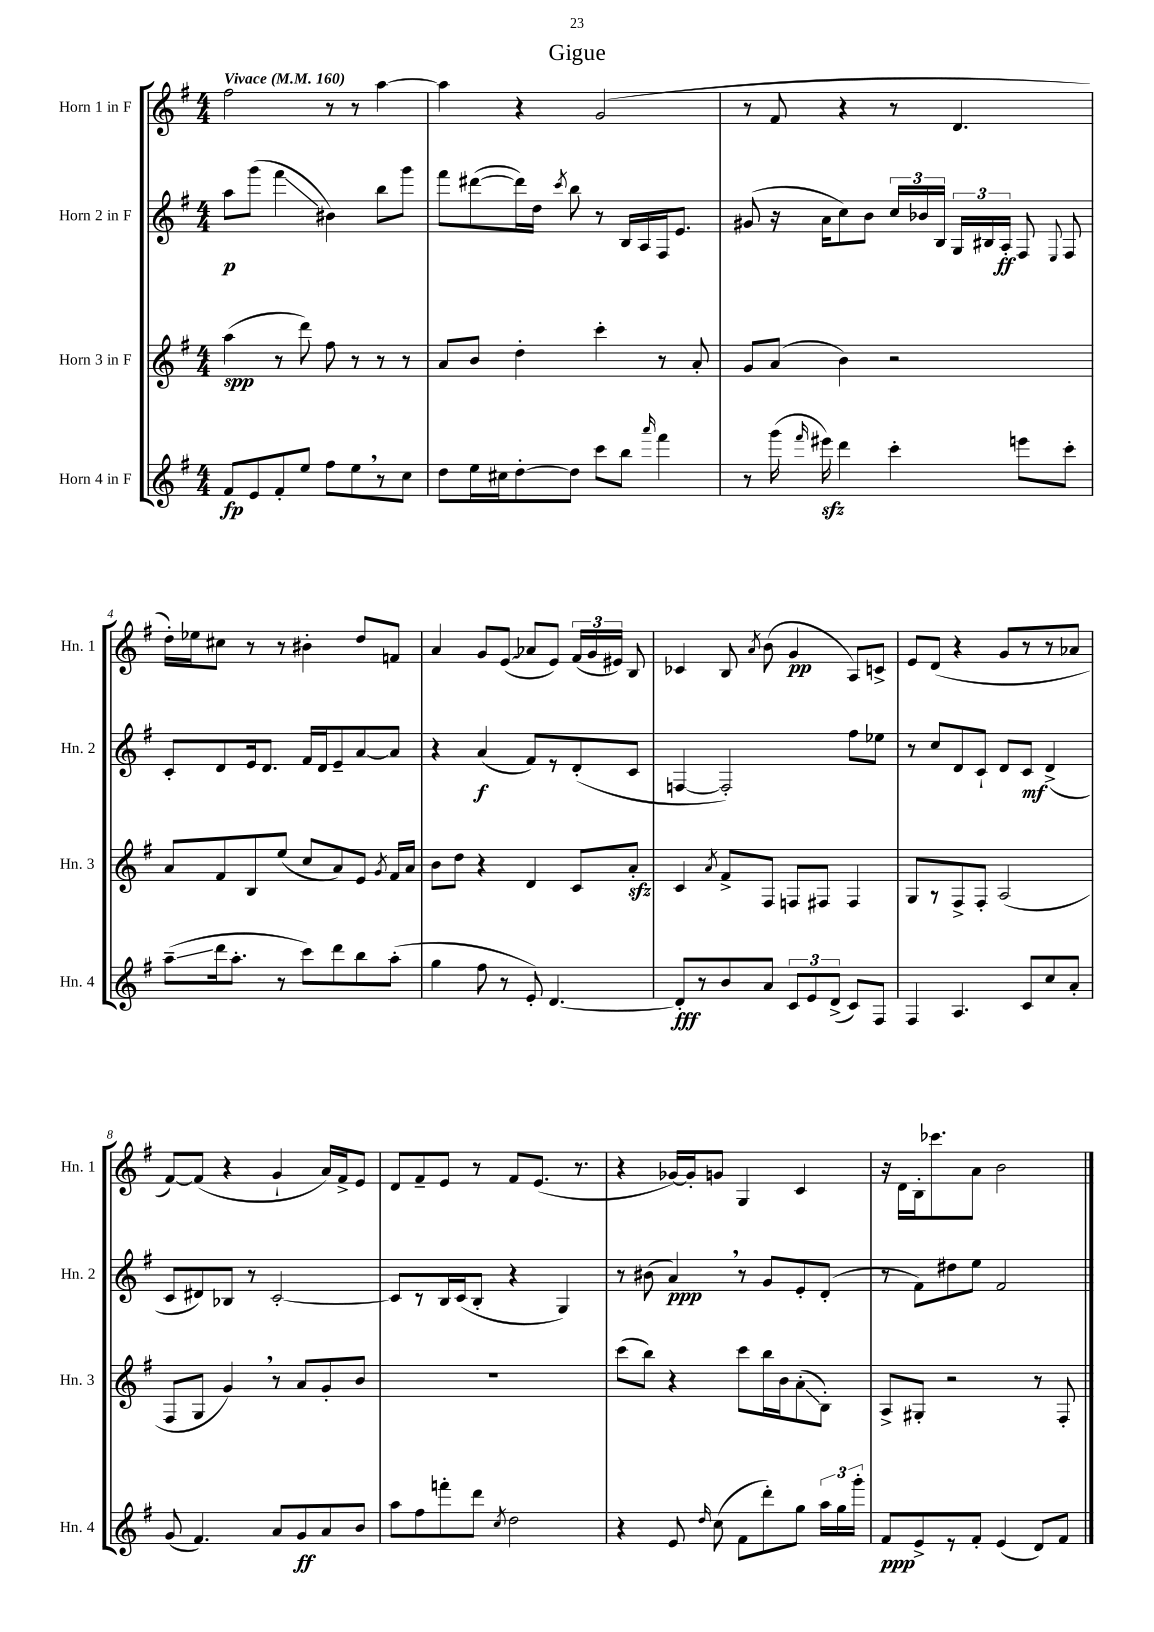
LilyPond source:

\header { title = "Gigue" }
<<
\new StaffGroup <<
\new Staff = "s0" \with { instrumentName = "Horn 1 in F" shortInstrumentName = "Hn. 1" } {
    \clef treble \key g \major \numericTimeSignature \time 4/4 \tempo "Vivace" 4 = 160
    \autoBeamOff fis''2 r8 r8 a''4~ |
    a''4 r4 g'2( |
    r8 fis'8 r4 r8 d'4. |
    d''16[-.) ees''16 cis''8] r8 r8 bis'4-. d''8[ f'8] |
    a'4 g'8[ \once \override Glissando.style = #'zigzag e'8]\glissando( aes'8[ e'8]) \tuplet 3/2 { fis'16[( g'16 eis'16]) } b8 |
    ces'4 b8 \acciaccatura { a'8 } b'8( g'4\pp a8[) c'8]-> |
    e'8[ d'8]( r4 g'8[ r8 r8 aes'8] |
    fis'8[~) fis'8]( r4 g'4-! a'16[) fis'16-> e'8] |
    d'8[ fis'8-- e'8] r8 fis'8[ e'8.]( r8. |
    r4 ges'16[~) ges'16-. g'8] g4 c'4 |
    r16 d'16[ b16-. ces'''8. a'8] b'2 \bar "|." |
}
\new Staff = "s1" \with { instrumentName = "Horn 2 in F" shortInstrumentName = "Hn. 2" } {
    \clef treble \key g \major \numericTimeSignature \time 4/4
    \autoBeamOff a''8[\p g'''8]( fis'''4\glissando bis'4) b''8[ g'''8] |
    fis'''8[ dis'''8~( dis'''16) d''16] \acciaccatura { c'''8 } b''8 r8 b16[ a16 fis16 e'8.] |
    gis'8( r16 a'16[ c''8) b'8] \tuplet 3/2 { c''16[ bes'16 b16] } \tuplet 3/2 { g16[ bis16 a16]-.\ff } fis8 \appoggiatura { e8 } fis8 |
    c'8[-. d'8 e'16 d'8.] fis'16[ d'16 e'8-- a'8~ a'8] |
    r4 a'4\f( fis'8[) r8 d'8-.( c'8] |
    f4~ f2-.) fis''8[ ees''8] |
    r8 c''8[ d'8 c'8]-! d'8[ c'8]\mf d'4->( |
    c'8[ dis'8) bes8] r8 c'2~-. |
    c'8[ r8 b16 c'16( b8]-. r4 g4) |
    r8 bis'8( a'4\ppp) \breathe r8 g'8[ e'8-. d'8]-.( |
    r8 fis'8[) dis''8 e''8] fis'2 \bar "|." |
}
\new Staff = "s2" \with { instrumentName = "Horn 3 in F" shortInstrumentName = "Hn. 3" } {
    \clef treble \key g \major \numericTimeSignature \time 4/4
    \autoBeamOff a''4\spp( r8 d'''8) fis''8 r8 r8 r8 |
    a'8[ b'8] d''4-. c'''4-. r8 a'8-. |
    g'8[ a'8]( b'4) r2 |
    a'8[ fis'8 b8 e''8]( c''8[ a'8) e'8] \acciaccatura { g'8 } fis'16[ a'16] |
    b'8[ d''8] r4 d'4 c'8[ a'8]-.\sfz |
    c'4 \acciaccatura { a'8 } fis'8[-> fis8] f8[ fis8] fis4 |
    g8[ r8 fis8-> fis8]-. a2( |
    fis8[ g8] g'4) \breathe r8 a'8[ g'8-. b'8] |
    R1 |
    c'''8[( b''8]) r4 c'''8[ b''16 b'16 a'8-.\glissando( b8]-.) |
    a8[-> gis8]-. r2 r8 fis8-. \bar "|." |
}
\new Staff = "s3" \with { instrumentName = "Horn 4 in F" shortInstrumentName = "Hn. 4" } {
    \clef treble \key g \major \numericTimeSignature \time 4/4
    \autoBeamOff fis'8[\fp e'8 fis'8-. e''8] fis''8[ e''8 \breathe r8 c''8] |
    d''8[ e''16 cis''16 d''8~-. d''8] c'''8[ b''8] \grace { a'''16 } fis'''4 |
    r8 g'''16( \grace { fis'''16 } eis'''16\sfz) d'''4 c'''4-. e'''8[ c'''8]-. |
    a''8[--\glissando( d'''16 a''8.]-. r8 c'''8[) d'''8 b''8 a''8]-.( |
    g''4 fis''8 r8 e'8-.) d'4.~ |
    d'8[-.\fff r8 b'8 a'8] \tuplet 3/2 { c'8[ e'8 d'8]->( } c'8[) fis8] |
    fis4 a4. c'8[ c''8 a'8]-. |
    g'8( fis'4.) a'8[ g'8\ff a'8 b'8] |
    a''8[ fis''8 f'''8-. d'''8] \acciaccatura { c''8 } d''2 |
    r4 e'8 \grace { d''16 } c''8( fis'8[ d'''8-.) g''8] \tuplet 3/2 { a''16[ g''16 g'''16]-. } |
    fis'8[\ppp e'8-> r8 fis'8]-. e'4( d'8[) fis'8] \bar "|." |
}
>>
>>
